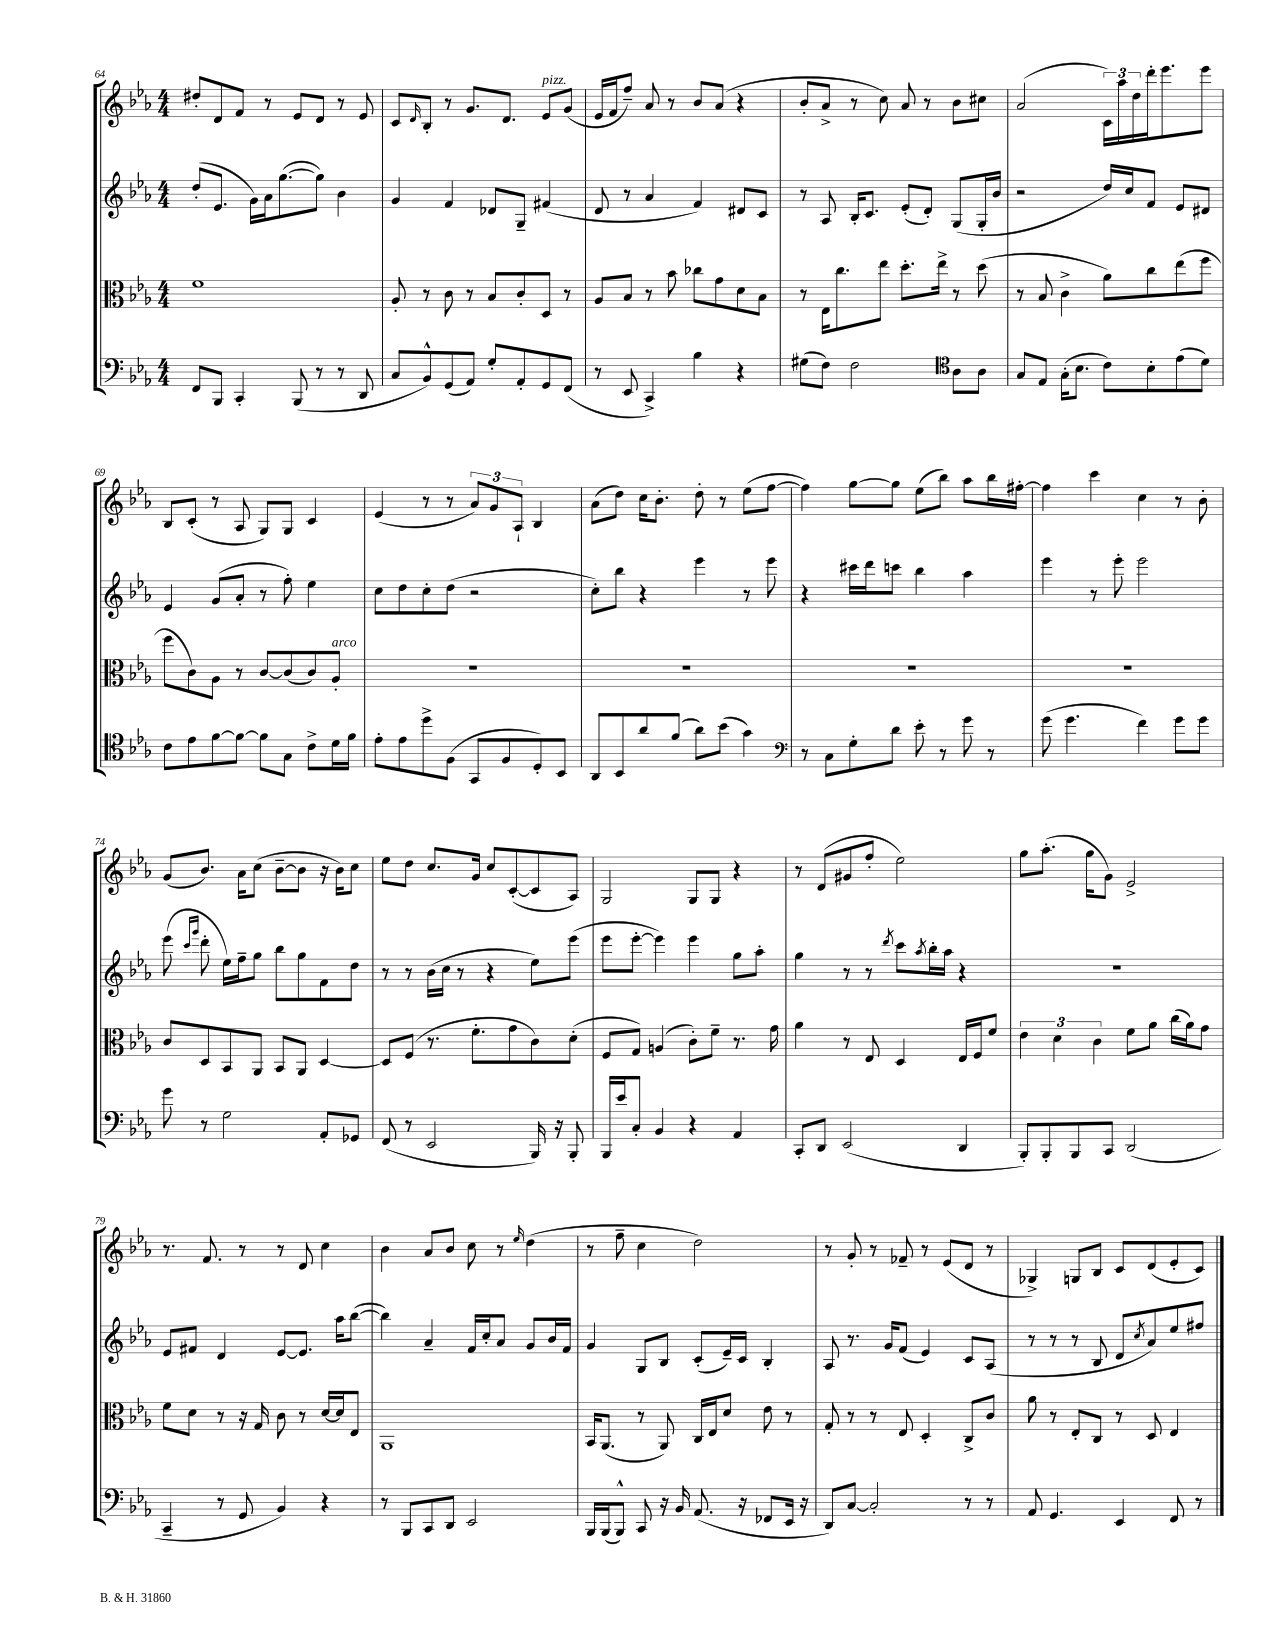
<<
\new StaffGroup <<
\new Staff = "s0" {
    \clef treble \key ees \major \numericTimeSignature \time 4/4
    dis''8-. d'8 f'8 r8 ees'8 d'8 r8 ees'8 |
    c'8 \grace { d'16 } bes8-. r8 g'8. d'8. ees'8^\markup { \italic "pizz." } g'8( |
    ees'16 f'16 f''8--) aes'8 r8 bes'8 aes'8( r4 |
    bes'8-. aes'8-> r8 c''8) aes'8 r8 bes'8 cis''8 |
    aes'2( \tuplet 3/2 { c'16) aes''16 d''16 } d'''16-. ees'''8. ees'''8 |
    bes8 c'8-.( r8 aes8 g8) g8 c'4 |
    ees'4( r8 r8 \tuplet 3/2 { aes'8) g'8 aes8-! } bes4 |
    aes'8( d''8) c''16 bes'8.-. d''8-. r8 ees''8( f''8~ |
    f''4) g''8~ g''8 ees''8( bes''8) aes''8 bes''16 fis''16~-. |
    fis''4 c'''4 c''4 r8 bes'8-. |
    g'8( bes'8.) aes'16 c''8( bes'8~-- bes'8 r16 bes'16) c''8 |
    ees''8 d''8 c''8. g'16 c''8 c'8~-.( c'8 aes8) |
    g2 g8 g8 r4 |
    r8 d'8( gis'8 f''8-. ees''2) |
    g''8 aes''8.-.( g''16 g'8) ees'2-> |
    r8. f'8. r8 r8 d'8 c''4 |
    bes'4 aes'8 bes'8 c''8 r8 \grace { ees''16 } d''4( |
    r8 f''8-- c''4 d''2) |
    r8 g'8-. r8 fes'8-- r8 ees'8( d'8 r8 |
    ges4->) g8 bes8 c'8 d'8( ees'8-. c'8) \bar "|." |
}
\new Staff = "s1" {
    \clef treble \key ees \major \numericTimeSignature \time 4/4
    d''8-.( ees'8. g'16) aes'16 g''8.~( g''8) bes'4 |
    g'4 f'4 des'8 g8-- fis'4( |
    d'8 r8 aes'4 f'4) dis'8 c'8 |
    r8 aes8 bes16-. c'8. ees'8-.( d'8-.) g8( g16-. bes'16 |
    r2 d''16) c''16 f'8 ees'8 dis'8 |
    ees'4 g'8( aes'8-. r8 f''8-.) ees''4 |
    c''8 d''8 c''8-. d''8( r2 |
    c''8-.) bes''8 r4 ees'''4 r8 ees'''8 |
    r4 cis'''16 d'''16 c'''8 bes''4 aes''4 |
    ees'''4 r8 ees'''8-. ees'''2 |
    ees'''8( \grace { c'''16 g'''16 } d'''8-. ees''16) f''16-- g''8 bes''8 g''8 f'8 d''8 |
    r8 r8 bes'16( c''16 r8 r4 ees''8) ees'''8( |
    ees'''8 ees'''8~-. ees'''4) ees'''4 g''8 aes''8-. |
    g''4 r8 r8 \acciaccatura { d'''8 } c'''8 \acciaccatura { aes''8 } bes''16-. aes''16 r4 |
    R1 |
    ees'8 fis'8 d'4 ees'8~ ees'8. aes''16 bes''8~( |
    bes''4) aes'4-- f'16 c''16-. aes'8 g'8 bes'16 f'16 |
    g'4 g8 bes8 c'8-.( ees'16--) c'16 bes4-. |
    aes8 r8. g'16 f'8( ees'4) c'8 aes8( |
    r8 r8 r8 bes8 d'8 \acciaccatura { c''8 } aes'8) ees''8 fis''8 \bar "|." |
}
\new Staff = "s2" {
    \clef alto \key ees \major \numericTimeSignature \time 4/4
    f'1 |
    aes8-. r8 c'8 r8 bes8 c'8-. d8 r8 |
    aes8 bes8 r8 bes'8 ces''8 g'8 d'8 bes8 |
    r8 ees16 c''8. ees''8 d''8.-. ees''16-> r8 d''8( |
    r8 bes8 c'4-> aes'8) c''8 ees''8( f''8 |
    f''8 c'8) aes8 r8 c'8~ c'8( c'8) aes8-.^\markup { \italic "arco" } |
    R1 |
    R1 |
    R1 |
    R1 |
    c'8 d8 bes,8 aes,8 bes,8 aes,8 d4~ |
    d8 f8( r8. f'8.-. g'8 c'8) d'8-.( |
    f8 g8) a4( c'8-.) f'8-- r8. g'16 |
    aes'4 r8 ees8 d4 ees16 f16 f'8 |
    \tuplet 3/2 { ees'4 d'4 c'4 } f'8 aes'8 c''16( aes'16) g'8 |
    f'8 d'8 r8 r16 g16 c'8 r8 d'16~ d'16 ees8 |
    aes,1 |
    bes,16 aes,8.( r8 aes,8) c16 ees16 d'8 ees'8 r8 |
    g8-. r8 r8 ees8 d4-. c8-> c'8 |
    aes'8 r8 ees8-. c8 r8 d8 ees4 \bar "|." |
}
\new Staff = "s3" {
    \clef bass \key ees \major \numericTimeSignature \time 4/4
    f,8 bes,,8 c,4-. bes,,8( r8 r8 d,8 |
    c8 bes,8-^) g,8( aes,8) g8-. aes,8-. g,8 f,8( |
    r8 ees,8 c,4->) bes4 r4 |
    gis8( f8) f2 \clef tenor aes8 aes8 |
    g8 ees8 g16-.( bes8. c'8) bes8-. ees'8( d'8) |
    c'8 ees'8 f'8~ f'8~ f'8 g8 c'8-> d'16 f'16 |
    ees'8-. ees'8 d''8-> f8( g,8 f8 d8-.) bes,8 |
    aes,8 bes,8 aes'8 f'8( aes'8) bes'8( g'4) |
    \clef bass r8 c8 g8-. d'8 ees'8-. r8 g'8 r8 |
    g'8( g'4. f'4) g'8 g'8 |
    g'8 r8 g2 aes,8-. ges,8 |
    f,8( r8 ees,2 bes,,16) r16 bes,,8-. |
    bes,,16 ees'16 c8-. bes,4 r4 aes,4 |
    c,8-. d,8 ees,2( d,4 |
    bes,,8-.) bes,,8-. bes,,8 c,8 d,2( |
    c,4-- r8 g,8 bes,4) r4 |
    r8 bes,,8 c,8 d,8 ees,2 |
    bes,,16 bes,,16( bes,,8-^) c,8 r16 bes,16 aes,8.( r16 fes,8 ees,16 r16 |
    d,8) c8~ c2-. r8 r8 |
    aes,8 g,4. ees,4 f,8 r8 \bar "|." |
}
>>
>>
\layout { \context { \Score currentBarNumber = #64 } }
